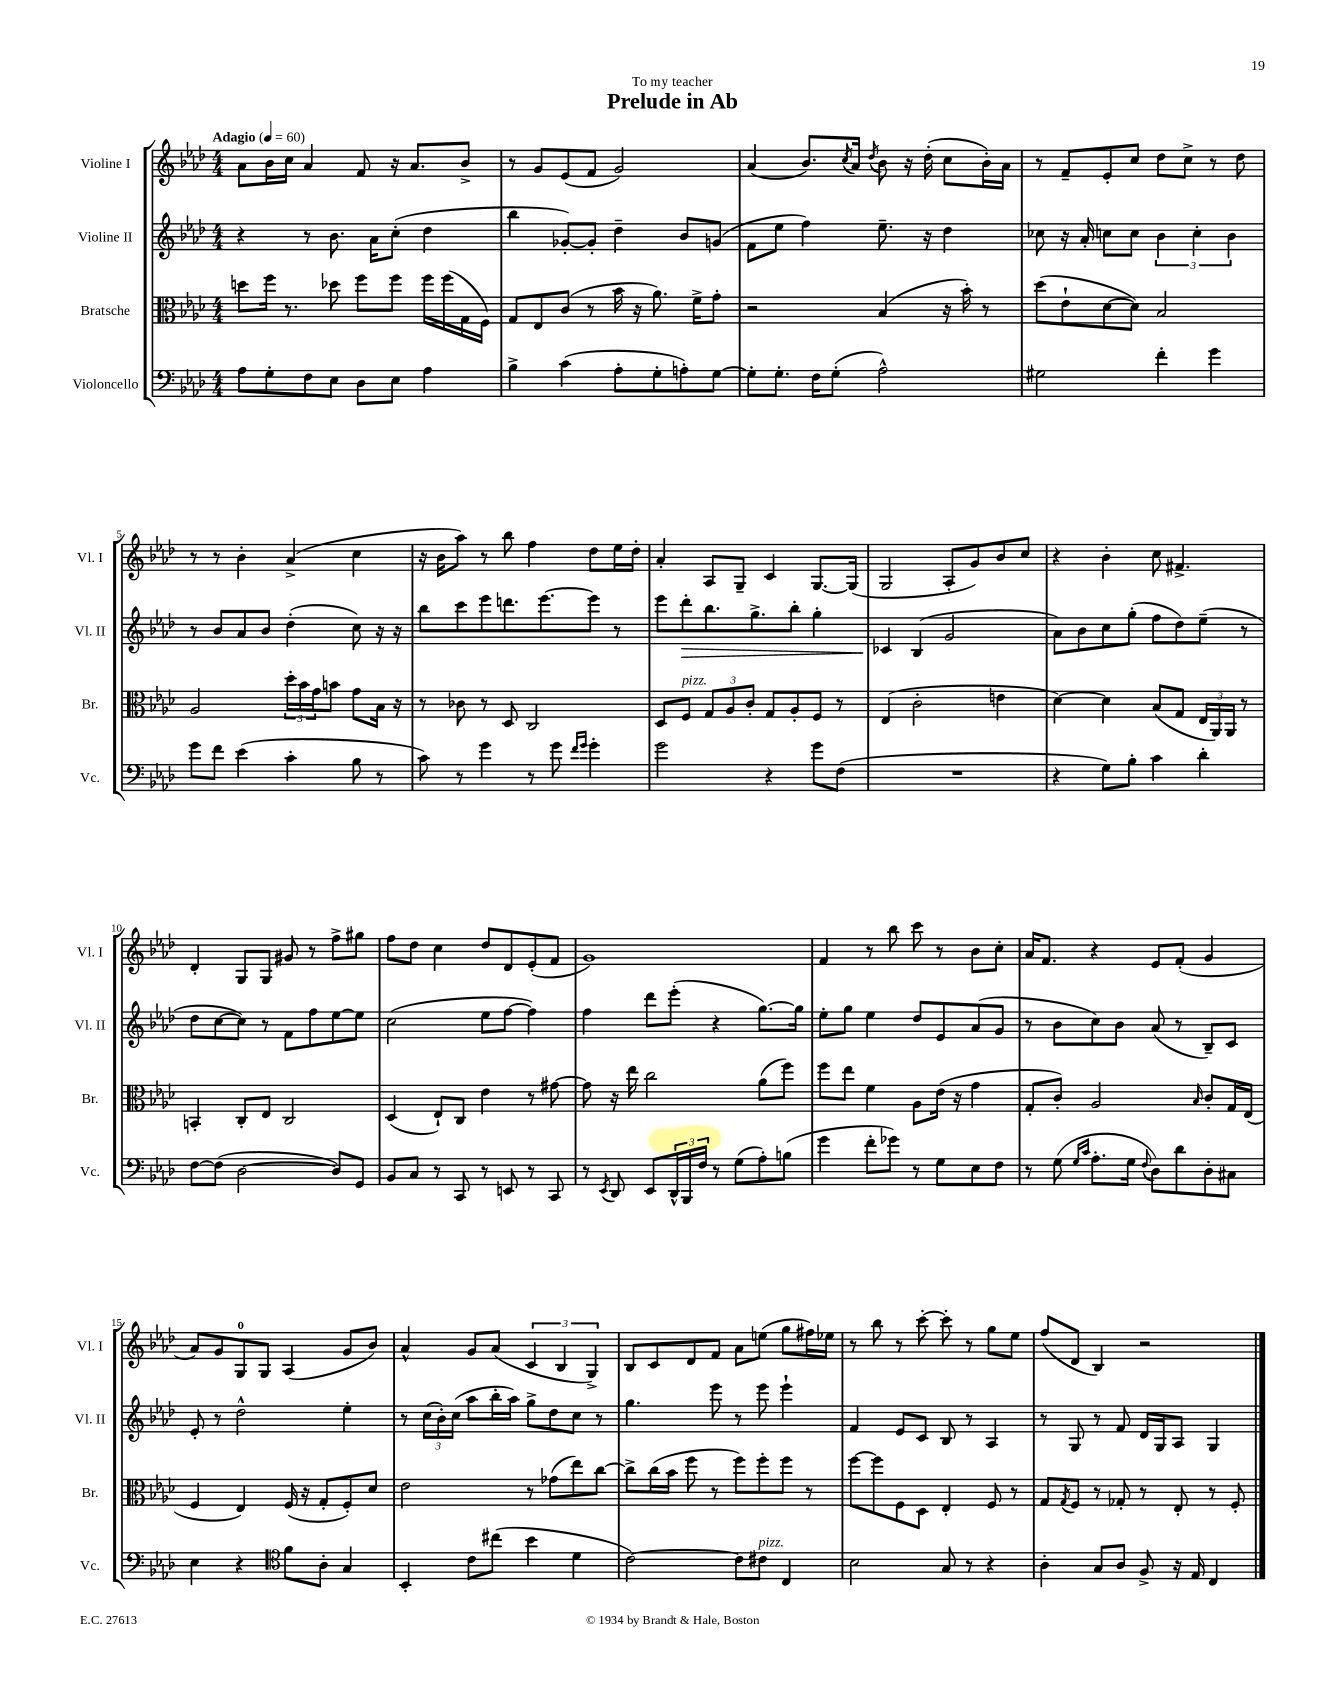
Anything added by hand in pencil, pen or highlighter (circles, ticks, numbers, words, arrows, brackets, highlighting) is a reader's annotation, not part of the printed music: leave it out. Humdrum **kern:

**kern	**kern	**kern	**kern
*staff4	*staff3	*staff2	*staff1
*clefF4	*clefC3	*clefG2	*clefG2
*k[b-e-a-d-]	*k[b-e-a-d-]	*k[b-e-a-d-]	*k[b-e-a-d-]
*M4/4	*M4/4	*M4/4	*M4/4
*MM60	*MM60	*MM60	*MM60
8A-	8dd	4r	8a-
8G'	16ff	.	16b-
.	8.r	.	16cc
8F	.	8r	4a-
8E-	8dd-	8.b-	.
8D-	8ff	.	8f
.	.	16a-	.
8E-	8ff	(8cc'	16r
.	.	.	8.a-
4A-	16ff	4dd-	.
.	(16ff	.	.
.	16G	.	8b-^
.	16F)	.	.
=	=	=	=
4B-^	8G	4bb-	8r
.	8E-	.	8g
(4c	(8c	[8g-')	(8e-
.	8r	8g-']	8f
8A-'	16b-	4dd-~	2g)
.	16r	.	.
8G'	8.a-)	.	.
8A')	.	8b-	.
.	16f^	.	.
[8G	8g'	(8g	.
=	=	=	=
8G']	2r	8f	(4a-
8.G'	.	8ee-	.
.	.	4ff)	8.b-)
16F	.	.	.
(8G'	.	.	.
.	.	.	8qcc
.	.	.	16a-
.	.	.	8qdd-
2A-^^)	(4B-	8.ee-~	8b-
.	.	.	16r
.	.	16r	(16dd-'
.	16r	4dd-	8cc
.	16b-')	.	.
.	8r	.	16b-')
.	.	.	16a-
=	=	=	=
2G#	(8dd-	8cc-	8r
.	8e-`	16r	8f~
.	.	16a-'	.
.	[8d-	8cc	8e-'
.	8d-])	8cc	8cc
4f'	2B-	6b-	8dd-
.	.	.	8cc^
.	.	6cc'	.
4g	.	.	8r
.	.	6b-	.
.	.	.	8dd-
=	=	=	=
8g	2A-	8r	8r
8f	.	8b-	8r
(4e-	.	8a-	4b-'
.	.	8b-	.
4c'	24dd-'	(4dd-'	(4a-^
.	24b-	.	.
.	24g	.	.
.	8b	.	.
8B-	8g	8cc)	4cc
8r	16B-	16r	.
.	16r	16r	.
=	=	=	=
8c)	8r	8bb-	16r
.	.	.	16b-
8r	8c-	8ccc	8aa-)
4g	8r	8eee-	8r
.	8D-	8.ddd	8bb-
8r	2C	.	4ff
.	.	[8.eee-	.
8g	.	.	.
16qqf	.	.	.
16qqg	.	.	.
4g'	.	8eee-]	8dd-
.	.	8r	16ee-
.	.	.	16dd-'
=	=	=	=
2g	8D-	8eee-	4a-'
.	8F	8ddd-'	.
.	12G	8.bb-	8A-
.	12A-	.	.
.	.	.	8G~
.	12c'	.	.
.	.	8.gg^	.
4r	8G	.	4c
.	8A-'	8bb-'	.
8g	8F	4gg'	[8.G
(8F	8r	.	.
.	.	.	(16G]
=	=	=	=
1r	(4E-	4c-	2G
.	2c'	(4B-	.
.	.	2g	8A-'
.	.	.	8g)
.	4e	.	8b-
.	.	.	8cc
=	=	=	=
4r	[4d-)	8a-)	4r
.	.	8b-	.
8G)	4d-]	8cc	4b-'
8B-'	.	(8gg'	.
4c	(8B-	8ff	8cc
.	8G	8dd-)	4.f#^
4d-'	24E-	(8ee-~	.
.	24AA-)	.	.
.	24AA-	.	.
.	8r	8r	.
=	=	=	=
[8F	4BB'	8dd-	4d-'
(8F]	.	[8cc	.
[2D-	8C'	8cc])	8G
.	8E-	8r	8G
.	2C	8f	8g#
.	.	8ff	8r
8D-])	.	[8ee-	8ff^
8GG	.	8ee-]	8gg#
=	=	=	=
8BB-	(4D-	(2cc	8ff
8C	.	.	8dd-
8r	8E-`)	.	4cc
8CC	8C	.	.
8r	4e-	8ee-	8dd-
8EE	.	[8ff	8d-
8r	8r	4ff])	(8e-'
8CC	[8g#	.	8f
=	=	=	=
8r	8g#]	4ff	1g)
8qEE-	.	.	.
8DD-	16r	.	.
.	16ee-	.	.
8EE-	2cc	8ddd-	.
24DD-^^	.	(8eee-'	.
24BBB-	.	.	.
24F	.	.	.
8r	.	4r	.
(8G	.	.	.
8A-')	(8a-	[8.gg)	.
(8B	8ff)	.	.
.	.	16gg]	.
=	=	=	=
4g	8ff	8ee-'	4f
.	8ee-	8gg	.
8f'	4f	4ee-	8r
8g-)	.	.	8bb-
8r	8A-	8dd-	8ccc
8G	(16e-	8e-	8r
.	16r	.	.
8E-	4g	(8a-	8b-
8F	.	8g	8cc'
=	=	=	=
8r	8G'	8r	16a-
.	.	.	8.f
(8G	8c')	8b-	.
16qqG	.	.	.
16qqc	.	.	.
8.A-'	2A-	8cc)	4r
.	.	8b-	.
16G	.	.	.
8qqF	.	.	.
8D-)	.	(8a-	8e-
8d-	.	8r	(8f'
.	16qqB-	.	.
8D-'	8c'	8B-~)	4g
8C#	16G	8c	.
.	(16E-	.	.
=	=	=	=
4E-	4F	8e-'	8a-)
.	.	8r	8g
4r	4E-)	2dd-^^	8G
.	.	.	8G
*clefC4	*	*	*
8f	(16F	.	(4A-
.	16r	.	.
8A-'	8G'	.	.
4G	8F')	4ee-'	8g
.	8d-	.	8b-)
=	=	=	=
4BB-'	2e-	8r	4a-^^
.	.	(24cc	.
.	.	24b-')	.
.	.	(24cc	.
8c	.	8aa-	8g
(8cc#	.	16bb-'	(8a-
.	.	16aa-)	.
4b-	8r	8gg^	6c
.	(8g-	8dd-	.
.	.	.	6B-
4d-	8ee-)	8cc	.
.	.	.	6G^)
.	[8cc	8r	.
=	=	=	=
[2c)	8cc^]	4.gg	8B-
.	(16cc	.	8c
.	16b-	.	.
.	8ff	.	8d-
.	8r	8eee-	8f
8c]	8ff)	8r	8a-
8c#	8ff'	8eee-	(8ee
4C	8ff	4eee-`	8gg
.	8r	.	16ff#)
.	.	.	16ee-
=	=	=	=
2B-	[8ff	4f	8r
.	8ff]	.	8bb-
.	8F	8e-	8r
.	8D-	8c	[8ccc'
8G	4E-'	8B-	8ccc']
8r	.	8r	8r
4r	8F	4A-	8gg
.	8r	.	8ee-
=	=	=	=
4A-'	8G	8r	(8ff
.	8qG	.	.
.	8F	8G	8d-
8G	8r	8r	4B-)
8A-	8G-'	8f	.
8F^	8r	16d-	2r
.	.	16G	.
16r	8E-'	8A-	.
16E-	.	.	.
4C	8r	4G	.
.	8F'	.	.
==	==	==	==
*-	*-	*-	*-
